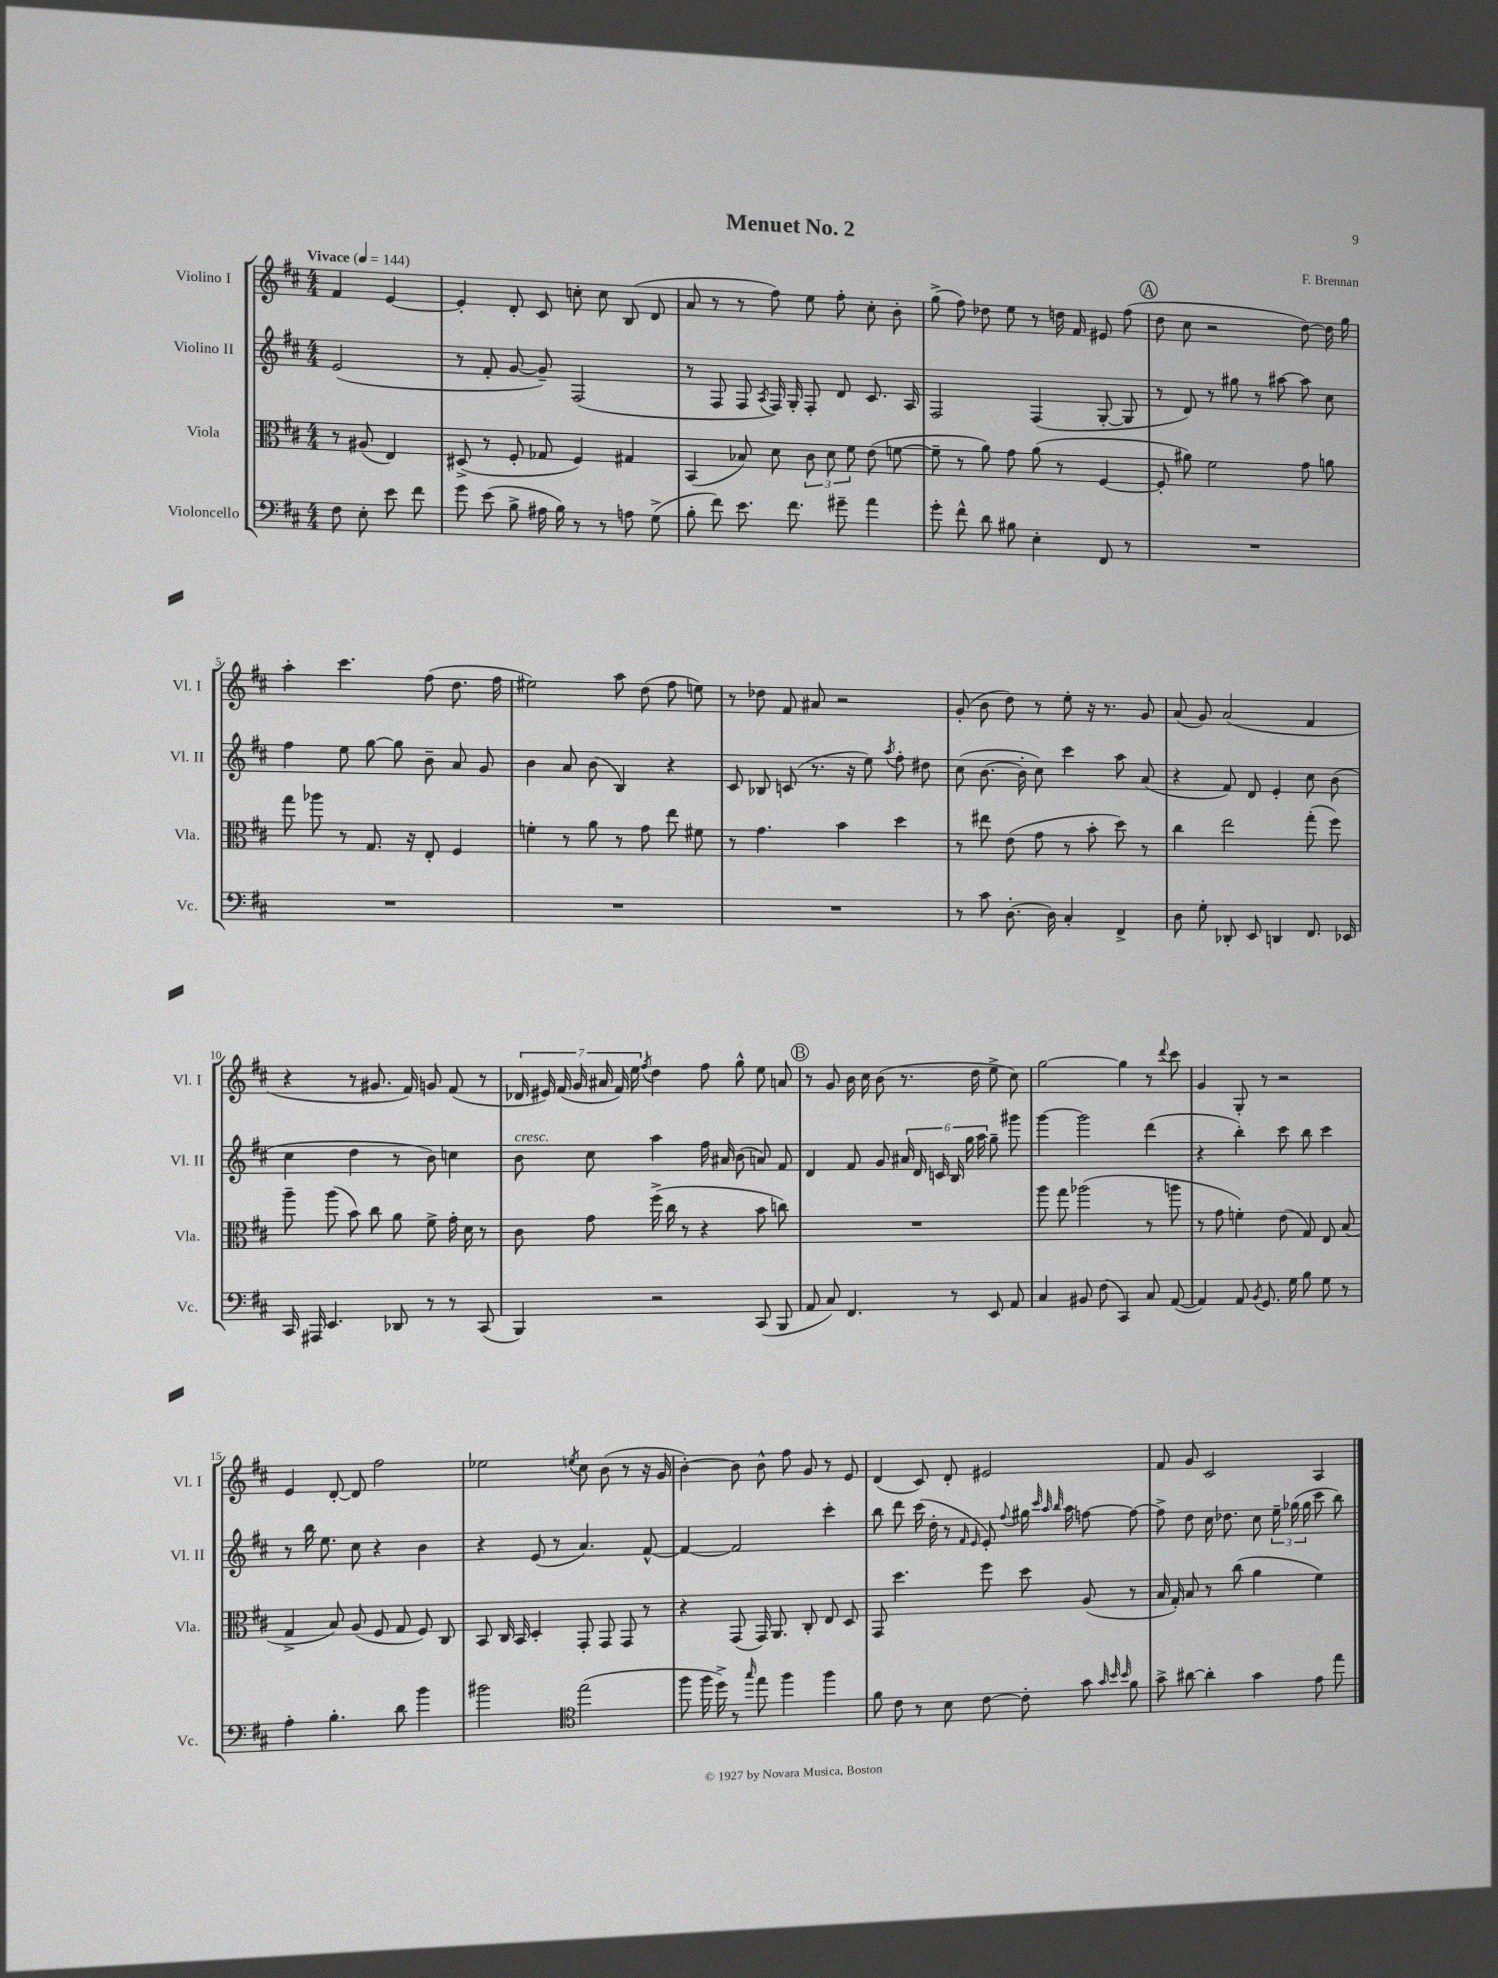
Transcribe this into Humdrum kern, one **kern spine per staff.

**kern	**kern	**kern	**kern
*staff4	*staff3	*staff2	*staff1
*clefF4	*clefC3	*clefG2	*clefG2
*k[f#c#]	*k[f#c#]	*k[f#c#]	*k[f#c#]
*M4/4	*M4/4	*M4/4	*M4/4
*MM144	*MM144	*MM144	*MM144
8F#	8r	(2e	4f#
8E'	(8A#	.	.
8e	4E)	.	[4e
8f#	.	.	.
=	=	=	=
8g	(8D#^	8r	4e']
(8e	8r	8f#'	.
8B^	8F#'	[8g	8d'
16A#	8G-	8g~])	8c#
16B)	.	.	.
8r	4F#)	(2F#	8cc'
8r	.	.	8cc
8A	4G#	.	(8B
(8G^	.	.	8d
=	=	=	=
8B'	(4BB	8r	8a
8f#)	.	8F#	8r
8.e	8B-)	8F#	8r
.	.	8qA	.
.	8d	16F#)	8ff#)
8.f#	.	16G'	.
.	12c#	8F#'	8ee
.	12d	.	.
8g#~	.	8d	8ff#'
.	12f#	.	.
4a	(8e	8.c#	8cc#'
.	[8f	.	8b'
.	.	16A	.
=	=	=	=
8g'	8f~]	2F#	(8gg^
8f#^^	8r	.	8ff#)
8d	8a)	.	8dd-
8B#	8g	.	8ee
4E'	(8a	(4F#	8r
.	8r	.	16dd
.	.	.	16f#
8FF#	[4F#	[8G'	8e#
8r	.	8G]	(8ff#
=	=	=	=
1r	8F#']	8r	8dd
.	8a#)	8d)	8cc#
.	2f#	8r	2r
.	.	8gg#	.
.	.	8r	.
.	.	[8aa#	.
.	8g	8aa#]	[8dd)
.	8a	8cc#	16dd]
.	.	.	16gg
=	=	=	=
1r	8gg	4ff#	4aa'
.	8aa-	.	.
.	8r	8ee	4.ccc#
.	8.G	[8gg	.
.	.	8gg]	.
.	16r	.	.
.	8E'	8b~	(8ff#
.	4F#	8a	8.dd
.	.	8g	.
.	.	.	16ff#
=	=	=	=
1r	4f'	4b	2ee#)
.	8r	8a	.
.	8a	(8b	.
.	8r	4B)	8aa
.	8g	.	(8dd
.	8ee	4r	8ff#
.	8f#	.	8ee)
=	=	=	=
1r	8r	8c#	8r
.	4.g	8B-	8dd-
.	.	(8c	8f#
.	.	8.r	8a#
.	4b	.	2r
.	.	16r	.
.	.	8ee)	.
.	.	8qaa	.
.	4dd	8ff#'	.
.	.	8dd#	.
=	=	=	=
8r	8r	(8cc#	(8g'
8c#	8ee#	[8.b	8b
[8.D'	(8e	.	8dd)
.	.	16b']	.
.	8g	8cc#)	8r
16D]	.	.	.
4C#'	8r	4ccc#	8ee'
.	8b'	.	16r
.	.	.	8.r
4FF#^	8dd)	8aa	.
.	8r	(8a	8g
=	=	=	=
8D	4cc#	4r	(8a
8G'	.	.	8g)
8DD-'	2ee	8f#)	(2a
8EE	.	8d	.
4DD	.	4e'	.
8.FF#	(8gg'	8cc#	4f#
.	8ff#)	(8b	.
16EE-	.	.	.
=	=	=	=
16CC#	8aa~	4cc#	4r
16AAA#	.	.	.
4.EE	(8aa	.	.
.	8b)	4dd	8r
.	8cc#	.	8.g#
8DD-	8a	8r	.
.	.	.	16f#)
8r	8f#^	8b)	8g
8r	16g'	4cc	(8f#
.	16d	.	.
(8CC#	8r	.	8r
=	=	=	=
4BBB)	8c#	8b	28d-
.	.	.	28e#)
.	.	.	(28f#
.	.	.	28g
.	8g	8cc#	.
.	.	.	28a#
.	.	.	28f#)
.	.	.	28ee
.	.	.	8qff#
2r	(16ff#^	4aa	4dd
.	16cc#	.	.
.	8r	.	.
.	4r	16ff#	8ff#
.	.	16a#	.
.	.	(8b	8gg^^
(8CC#	8b	8a)	8ee
8BBB	8cc)	8f#	8a
=	=	=	=
8AA	1r	4d	8r
8C#)	.	.	8g
4.FF#	.	8f#	16b
.	.	.	16cc#
.	.	8g	(8b
.	.	24a#	8.r
.	.	24d	.
.	.	24c	.
8r	.	24B	.
.	.	24gg	.
.	.	.	16dd
.	.	24aa	.
8EE	.	8gg~	8ee^
8AA	.	8ggg#	8cc#)
=	=	=	=
4C#	8aa	[4ggg	[2gg
.	8gg	.	.
8BB#	(2aa-	2ggg]	.
(8F#	.	.	.
4CC#)	.	.	4gg]
8C#	8r	(4ddd	8r
.	.	.	8qqddd
([8AA	8aa	.	8ccc#
=	=	=	=
4AA])	8r	4r	4g
.	8g	.	.
8AA	4f')	4bb')	8G'
8qBB	.	.	.
8.GG	.	.	8r
.	(8e	8ccc#	2r
16G	.	.	.
8B	8G)	8bb	.
8G	8E	4ccc#	.
8r	(8B	.	.
=	=	=	=
4A'	4G^	8r	4e
.	.	16bb	.
.	.	8.ee	.
4.B'	8B)	.	[8d'
.	(8A	8cc#	8d]
.	8F#	4r	2ff#
8d	8G	.	.
4b	8F#)	4b	.
.	8C#	.	.
=	=	=	=
2b#	8BB	4r	2ee-
.	16C#	.	.
.	16BB	.	.
.	4D'	(8e	.
.	.	8r	.
*clefC4	*	*	*
.	.	.	8qee
(2ee	8GG'	4.a)	8cc#
.	8GG	.	(8b
.	8GG	.	8r
.	8r	[8f#^^	16r
.	.	.	16g
=	=	=	=
8ff#	4r	4f#_	[4b')
16ff#	.	.	.
16dd^)	.	.	.
8r	(8GG	2f#]	8b]
16qqgg	.	.	.
8ee	16GG)	.	8b^^
.	8.AA	.	.
4ff#	.	.	8ff#
.	8C#'	.	8g
4ff#	8E	4ccc#'	8r
.	8D	.	8e
=	=	=	=
8f#	8GG	8bb	(4d
8c#	4.dd	8ddd	.
8r	.	(16ccc#	8c#)
.	.	16dd'	.
8B	.	8r	8d'
.	.	16qqf#	.
.	.	16qqe	.
[8c#	8ff#	8e')	2e#
.	.	8qqff#	.
8c#']	8dd	16gg#	.
.	.	32qqccc#	.
.	.	32qqaa	.
.	.	32qqbb	.
.	.	16aa	.
8g	(8A	[8ff	.
32qqg	.	.	.
32qqb	.	.	.
32qqb	.	.	.
8f#	8r	8ff_	.
=	=	=	=
8g^	16B	8ff^]	8f#
.	16G')	.	.
[8a#	8B	8dd	8g
4a#']	8r	16cc#	2c#
.	.	8.dd-	.
.	(8cc#	.	.
4g	4a	8cc#	.
.	.	24ee~	.
.	.	(24gg-	.
.	.	24gg-	.
8e	4f#)	8ccc#	4A
8ee	.	8bb)	.
==	==	==	==
*-	*-	*-	*-
